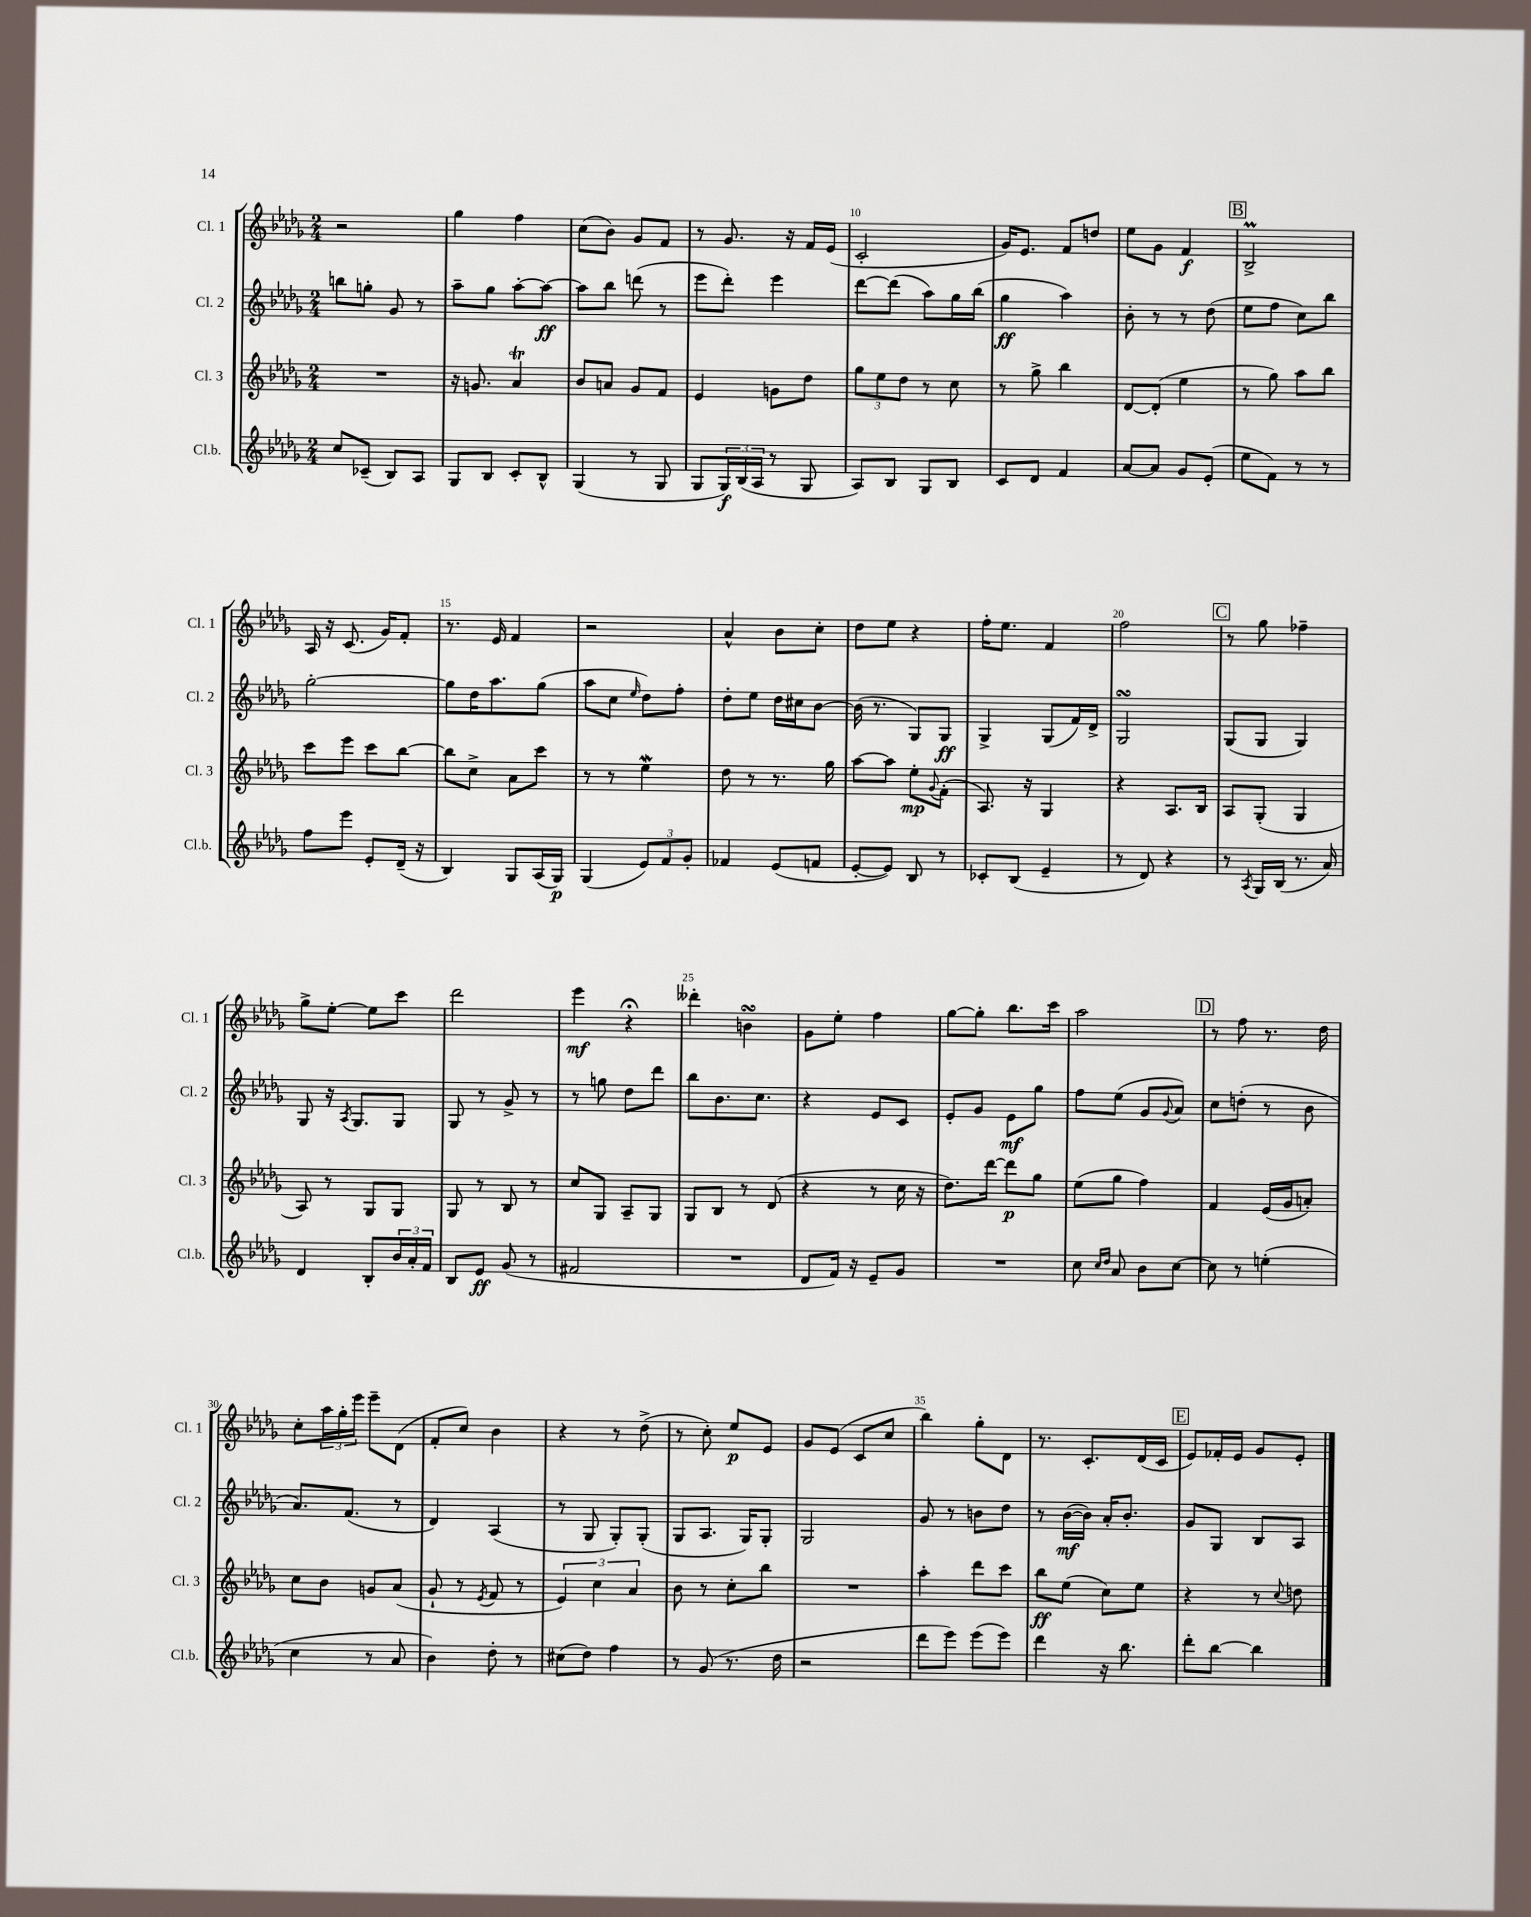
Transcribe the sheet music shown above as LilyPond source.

<<
\new StaffGroup <<
\new Staff = "s0" \with { instrumentName = "Cl. 1" shortInstrumentName = "Cl. 1" } {
    \clef treble \key des \major \numericTimeSignature \time 2/4
    r2 |
    ges''4 f''4 |
    c''8( bes'8) ges'8 f'8 |
    r8 ges'8. r16 f'16 ees'16( |
    c'2-. |
    ges'16) ees'8. f'8 d''8 |
    ees''8 ges'8 f'4\f |
    \mark \markup { \box "B" } bes2->\prall |
    aes16 r16 c'8.( ges'16) f'8-. |
    r8. ees'16 f'4 |
    r2 |
    aes'4-^ bes'8 c''8-. |
    des''8 ees''8 r4 |
    f''16-. ees''8. f'4 |
    f''2 |
    \mark \markup { \box "C" } r8 ges''8 fes''4-- |
    ges''8-> ees''8~-. ees''8 c'''8 |
    des'''2 |
    ees'''4\mf r4\fermata |
    deses'''4-. b'4\turn |
    ges'8 ees''8-. f''4 |
    ges''8~ ges''8-. bes''8. c'''16 |
    aes''2 |
    \mark \markup { \box "D" } r8 f''8 r8. des''16 |
    c''8-. \tuplet 3/2 { aes''16 ges''16-. ees'''16 } ees'''8-- des'8( |
    f'8-. c''8) bes'4 |
    r4 r8 des''8->( |
    r8 c''8-.) ees''8\p ees'8 |
    ges'8 ees'8( c'8 c''8 |
    bes''4) ges''8-. des'8 |
    r8. c'8.-. des'16( c'16 |
    \mark \markup { \box "E" } ees'8) fes'16-. ees'16 ges'8 ees'8-. \bar "|." |
}
\new Staff = "s1" \with { instrumentName = "Cl. 2" shortInstrumentName = "Cl. 2" } {
    \clef treble \key des \major \numericTimeSignature \time 2/4
    b''8 g''8-. ges'8 r8 |
    aes''8-- ges''8 aes''8~-. aes''8~\ff |
    aes''8 bes''8 d'''8( r8 |
    ees'''8 des'''8-.) ees'''4 |
    des'''8~ des'''8( aes''8) ges''16 bes''16( |
    ges''4\ff aes''4) |
    bes'8-. r8 r8 des''8( |
    \mark \markup { \box "B" } ees''8 f''8 c''8) bes''8 |
    ges''2~-. |
    ges''8 des''16 aes''8. ges''8( |
    aes''8 c''8 \grace { ees''16 } des''8) f''8-. |
    des''8-. ees''8 des''16 cis''16 bes'8~ |
    bes'16( r8. ges8) ges8\ff |
    ges4-> ges8( f'16) des'16-> |
    ges2\turn |
    \mark \markup { \box "C" } ges8( ges8 ges4) |
    ges8 r16 \acciaccatura { aes8 } ges8. ges8 |
    ges8 r8 ges'8-> r8 |
    r8 g''8 des''8 des'''8 |
    bes''8 bes'8. c''8. |
    r4 ees'8 c'8 |
    ees'8-. ges'8 ees'8\mf ges''8 |
    f''8 ees''8( ges'8 \appoggiatura { ges'8 } aes'8) |
    \mark \markup { \box "D" } c''8 d''8-.( r8 bes'8 |
    aes'8.) f'8.( r8 |
    des'4) aes4( |
    r8 ges8 ges8-.) ges8-.( |
    ges8 aes8. ges16) ges8-. |
    ges2 |
    ges'8 r8 b'8 des''8 |
    r8 bes'16~\mf( bes'16) aes'16-. bes'8.-. |
    \mark \markup { \box "E" } ges'8 ges8 bes8 aes8 \bar "|." |
}
\new Staff = "s2" \with { instrumentName = "Cl. 3" shortInstrumentName = "Cl. 3" } {
    \clef treble \key des \major \numericTimeSignature \time 2/4
    R2 |
    r16 g'8. aes'4\trill |
    bes'8 a'8 ges'8 f'8 |
    ees'4 g'8 des''8 |
    \tuplet 3/2 { ges''8 ees''8 des''8 } r8 c''8 |
    r8 ges''8-> bes''4 |
    des'8~ des'8-.( ees''4 |
    \mark \markup { \box "B" } r8 ges''8) aes''8 bes''8 |
    c'''8 ees'''8 c'''8 bes''8~ |
    bes''8 c''8-> aes'8 c'''8 |
    r8 r8 ees''4\mordent |
    des''8 r8 r8. ges''16 |
    aes''8~ aes''8 ees''8-.\mp \appoggiatura { ges'8 } f'8-.( |
    aes8.) r16 ges4 |
    r4 aes8. bes16 |
    \mark \markup { \box "C" } aes8 ges8-.( ges4 |
    aes8) r8 ges8 ges8 |
    ges8 r8 bes8 r8 |
    c''8 ges8 aes8-- ges8 |
    ges8 bes8 r8 des'8( |
    r4 r8 c''16 r16 |
    des''8.) des'''16~ des'''8\p ges''8 |
    ees''8( ges''8 f''4) |
    \mark \markup { \box "D" } f'4 ees'16( ges'16 a'8-.) |
    c''8 bes'8 g'8 aes'8( |
    ges'8-! r8 \acciaccatura { ees'8 } f'8 r8 |
    \tuplet 3/2 { ees'4) c''4 aes'4 } |
    bes'8 r8 c''8-. bes''8 |
    R2 |
    aes''4-. des'''8 c'''8 |
    bes''8\ff ees''8( c''8) ees''8 |
    \mark \markup { \box "E" } r4 r8 \appoggiatura { c''8 } d''8 \bar "|." |
}
\new Staff = "s3" \with { instrumentName = "Cl.b." shortInstrumentName = "Cl.b." } {
    \clef treble \key des \major \numericTimeSignature \time 2/4
    c''8 ces'8--( bes8) aes8 |
    ges8 bes8 c'8-. bes8-^ |
    ges4( r8 ges8 |
    ges8 \tuplet 3/2 { ges16\f) bes16( aes16 } r8 ges8 |
    aes8) bes8 ges8 bes8 |
    c'8 des'8 f'4 |
    aes'8~ aes'8 ges'8 ees'8-.( |
    \mark \markup { \box "B" } ees''8 f'8) r8 r8 |
    f''8 ees'''8 ees'8-. des'16--( r16 |
    bes4) ges8 aes16( ges16\p) |
    ges4( \tuplet 3/2 { ees'8) f'8 ges'8-. } |
    fes'4 ees'8( f'8 |
    ees'8~-. ees'8) bes8 r8 |
    ces'8-. bes8( ees'4-- |
    r8 des'8) r4 |
    \mark \markup { \box "C" } r8 \acciaccatura { aes8 } ges16 bes16( r8. aes'16) |
    des'4 bes8-. \tuplet 3/2 { bes'16 aes'16-. f'16 } |
    bes8 ees'8\ff ges'8( r8 |
    fis'2 |
    R2 |
    des'8 f'16) r16 ees'8-- ges'8 |
    R2 |
    c''8 \grace { c''16 des''16 } aes'8 bes'8 c''8~ |
    \mark \markup { \box "D" } c''8 r8 e''4-.( |
    c''4 r8 aes'8 |
    bes'4) des''8-. r8 |
    cis''8( des''8) f''4 |
    r8 ges'8( r8. des''16 |
    r2 |
    des'''8 ees'''8) ees'''8( ees'''8) |
    des'''4 r16 bes''8. |
    \mark \markup { \box "E" } des'''8-. bes''8~ bes''4 \bar "|." |
}
>>
>>
\layout { \context { \Score currentBarNumber = #6 \override BarNumber.break-visibility = ##(#f #t #t) barNumberVisibility = #(every-nth-bar-number-visible 5) } }
